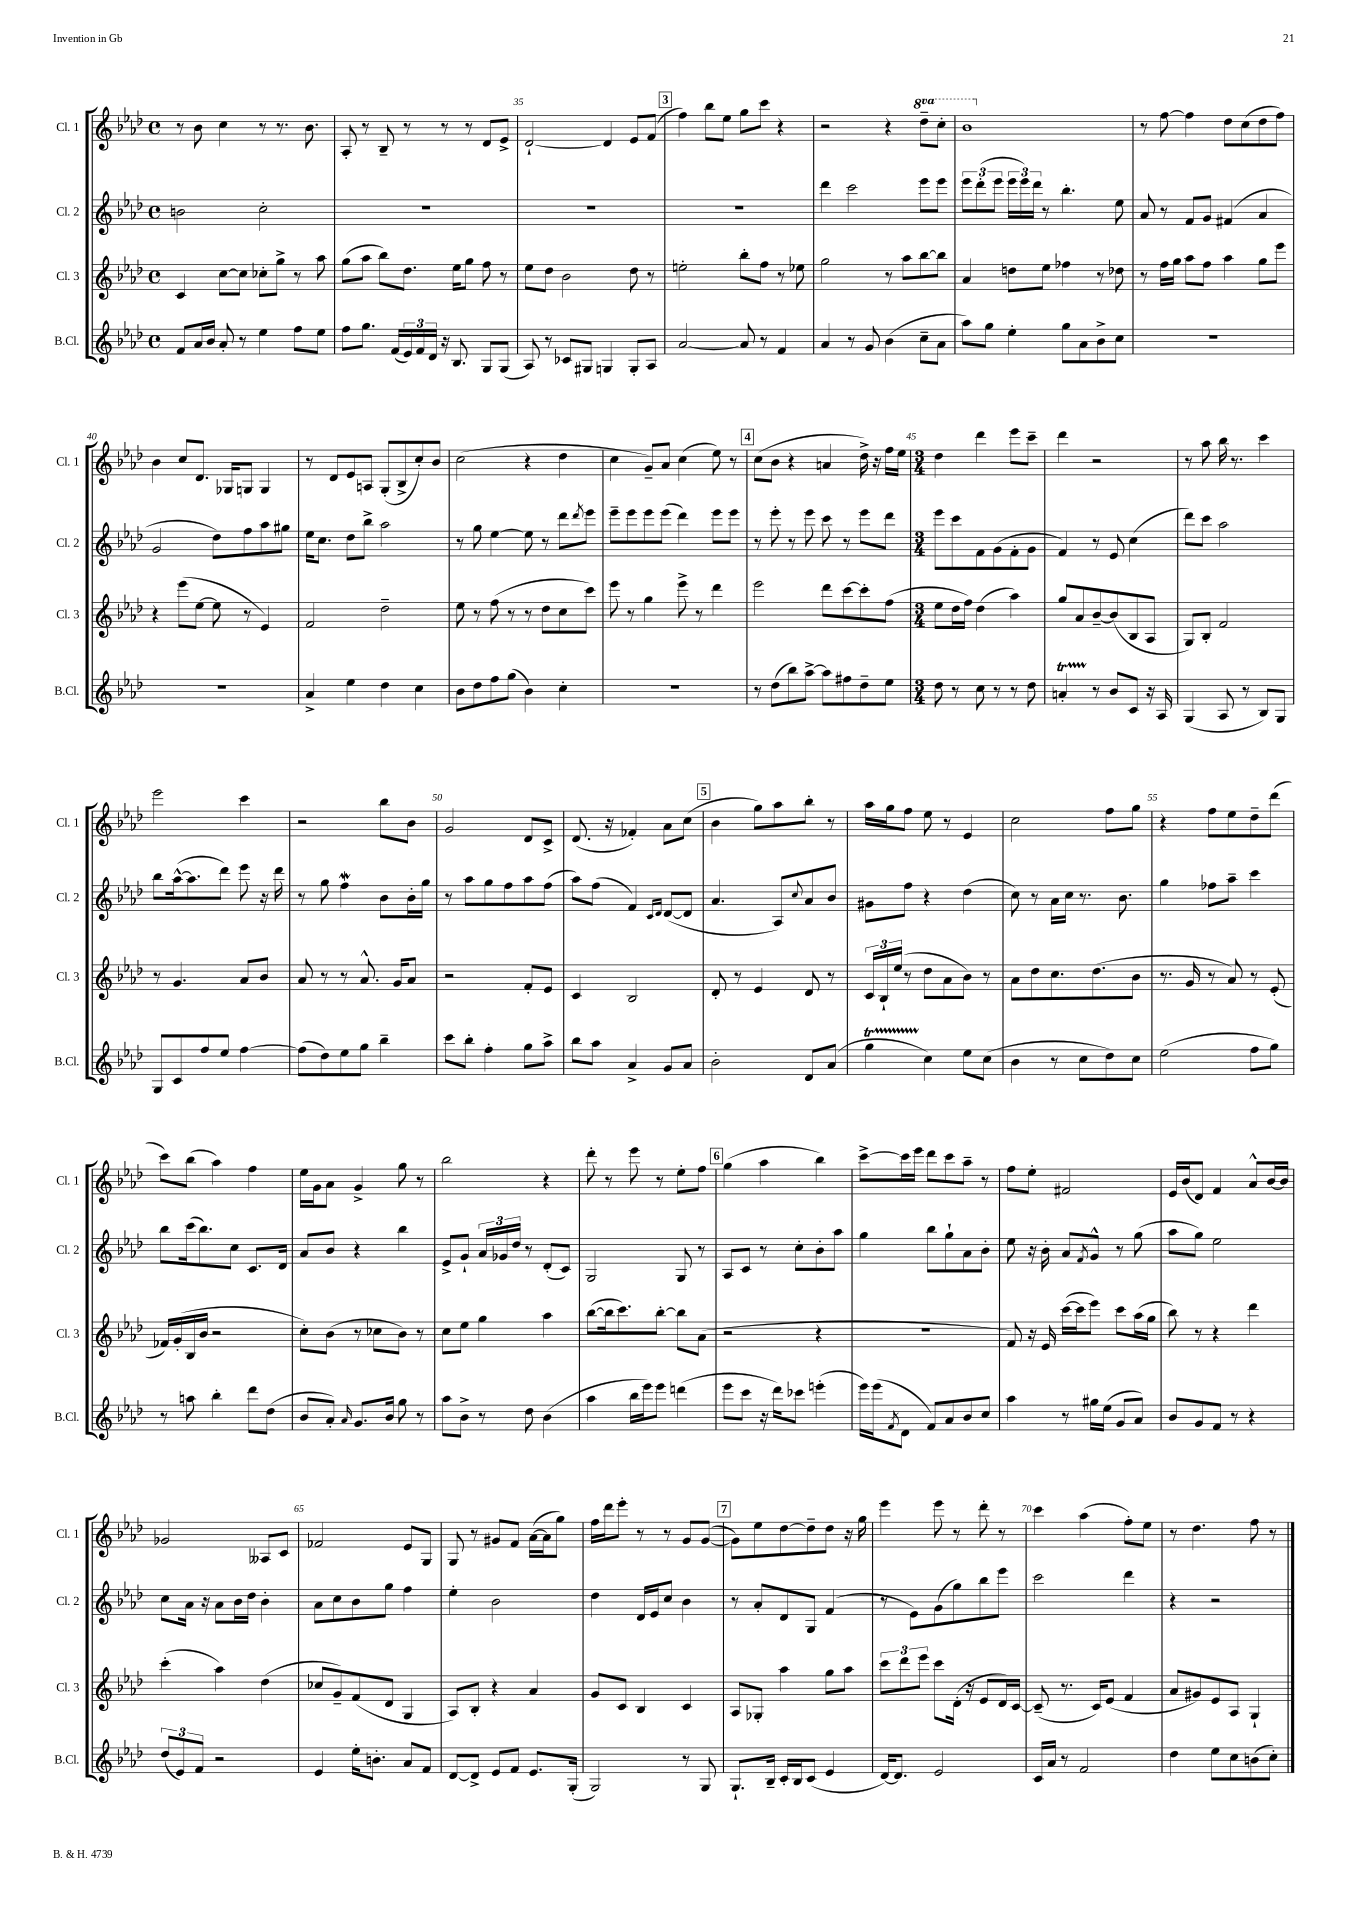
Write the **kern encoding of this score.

**kern	**kern	**kern	**kern
*part4	*part3	*part2	*part1
*staff4	*staff3	*staff2	*staff1
*I"B.Cl.	*I"Cl. 3	*I"Cl. 2	*I"Cl. 1
*I'B.Cl.	*I'Cl. 3	*I'Cl. 2	*I'Cl. 1
*clefG2	*clefG2	*clefG2	*clefG2
*k[b-e-a-d-]	*k[b-e-a-d-]	*k[b-e-a-d-]	*k[b-e-a-d-]
*M4/4	*M4/4	*M4/4	*M4/4
*met(c)	*met(c)	*met(c)	*met(c)
=33	=33	=33	=33
8f/L	4c/	2bn\	8r
16a-/L	.	.	8b-\
16b-/JJ	.	.	.
8a-'/	[8cc\L	.	4cc\
8r	8cc\J]	.	.
4ee-\	8cc-X'\L	2cc'\	8r
.	8gg^\J	.	8.r
8ff\L	8r	.	.
.	.	.	8.b-\
8ee-\J	8aa-\	.	.
=34	=34	=34	=34
8ff\L	(8gg\L	1r	8A-'/
8.gg\J	8aa-\J	.	8r
.	8bb-\L)	.	8B-~/
(16f/LL	.	.	.
24e-/)	8.dd-\J	.	8r
24f/	.	.	.
24d-/JJ	.	.	.
16r	.	.	8r
8.B-/	16ee-\KL	.	.
.	8gg\J	.	8r
8G/L	8ff\	.	8d-/L
(8G/J	8r	.	8e-^/J
=35	=35	=35	=35
8A-/)	8ee-\L	1r	[2d-`/
8r	8dd-\J	.	.
8c-X/L	2b-\	.	.
8G#X/J	.	.	.
4Gn/	.	.	4d-/]
8G'/L	8dd-\	.	8e-/L
8A-/J	8r	.	(8f/J
!!LO:REH:place=s1:t=3
=36	=36	=36	=36
[2a-/	2een'\	1r	4ff\)
.	.	.	8bb-\L
.	.	.	8ee-\J
8a-/]	8bb-'\L	.	8gg\L
8r	8ff\J	.	8ccc\J
4f/	8r	.	4r
.	8ee-X\	.	.
=37	=37	=37	=37
4a-/	2gg\	4ddd-\	2r
8r	.	2ccc\	.
8g/	.	.	.
(4b-\	8r	.	4r
.	8aa-\L	.	.
*	*	*	*8va
8cc~\L	[8bb-\	8eee-\L	8ddd-~\L
8a-\J	8bb-\J]	8eee-\J	8ccc'\J
=38	=38	=38	=38
8aa-\L)	4a-/	12eee-\L	1bb-
.	.	(12ddd-'\	.
8gg\J	.	.	.
.	.	12eee-\J	.
4ee-'\	8ddn\L	24eee-\LL	.
.	.	24eee-\)	.
.	.	24ddd-\JJ	.
.	8ee-\J	8r	.
8gg\L	4ff-X\	4.bb-'\	.
8a-\	.	.	.
8b-^\	8r	.	.
8cc\J	8dd-X\	8ee-\	.
=39	=39	=39	=39
*	*	*	*X8va
1r	8r	8a-/	8r
.	16ff\LL	8r	[8ff\
.	16gg\JJ	.	.
.	8aa-\L	8f/L	4ff\]
.	8ff\J	8g/J	.
.	4aa-\	(4f#X/	8dd-\L
.	.	.	(8cc\
.	8gg\L	4a-/	8dd-\
.	8eee-\J	.	8ff\J)
!!LO:LB:g=z
=40	=40	=40	=40
1r	4r	2g/	4b-\
.	(8eee-\L	.	8cc/L
.	[8ee-\J	.	8.d-/J
.	8ee-\]	8dd-\L)	.
.	.	.	16G-X/KL
.	8r	8ff\	8Gn/J
.	4e-/)	8aa-\	4G/
.	.	8gg#X\J	.
=41	=41	=41	=41
4a-^/	2f/	16ee-\KL	8r
.	.	8.cc\J	.
.	.	.	8d-/L
4ee-\	.	8dd-\L	8e-/
.	.	8bb-^\J	8An/J
4dd-\	2dd-~\	2aa-\	(8G'/L
.	.	.	8B-^/
4cc\	.	.	8cc'/)
.	.	.	8b-/J
=42	=42	=42	=42
8b-\L	8ee-\	8r	(2cc\
8dd-\	8r	8gg\	.
8ff\	(8ff\	[4ee-\	.
(8gg\J	8r	.	.
4b-\)	8r	8ee-\]	4r
.	8dd-\L	8r	.
4cc'\	8cc\	8ddd-\L	4dd-\
.	.	8qddd-/	.
.	8ccc\J)	8eee-\J	.
=43	=43	=43	=43
1r	8eee-\	8eee-~\L	4cc\
.	8r	8eee-\	.
.	4gg\	8eee-\	8g~/L)
.	.	(8eee-\J	8a-/J
.	8eee-^\	4ddd-\)	(4cc\
.	8r	.	.
.	4ddd-\	8eee-\L	8ee-\)
.	.	8eee-\J	8r
!!LO:REH:place=s1:t=4
=44	=44	=44	=44
8r	2eee-\	8r	(8cc\L
(8dd-\L	.	8eee-'\	8b-\J
8bb-\)	.	8r	4r
[8aa-^\J	.	8eee-\	.
8aa-\L]	8ddd-\L	8ccc\	4an/
8ff#X\	[8ccc\	8r	.
8dd-~\	8ccc'\]	8eee-\L	16dd-^\)
.	.	.	16r
8ee-\J	(8ff\J	8ddd-\J	16ff\LL
.	.	.	16ee-\JJ
=45	=45	=45	=45
*M3/4	*M3/4	*M3/4	*M3/4
8dd-\	8ee-\L	8eee-\L	4dd-\
8r	16dd-\L	8ccc\	.
.	16ff\JJ)	.	.
8cc\	(4dd-\	8f\	4ddd-\
8r	.	(8g\	.
8r	4aa-\)	8f'\	8eee-\L
8dd-\	.	8g\J	8ccc~\J
=46	=46	=46	=46
4ant'/	8gg/L	4f/)	4ddd-\
.	8a-/	.	.
8r	[8b-~/	8r	2r
8b-/L	(8b-/]	8e-/	.
8c/J	8B-/	(4cc\	.
16r	8A-/J	.	.
16A-/	.	.	.
=47	=47	=47	=47
(4G/	8G/L)	8ddd-\L)	8r
.	8B-'/J	8ccc\J	8aa-\
8A-/	2f/	2aa-\	16bb-\
.	.	.	8.r
8r	.	.	.
8B-/L)	.	.	4ccc\
8G/J	.	.	.
!!LO:LB:g=z
=48	=48	=48	=48
8G/L	8r	8bb-\L	2eee-\
8c/	4.g/	([16aa-^^\k	.
.	.	8.aa-\]	.
8ff/	.	.	.
8ee-/J	.	8ddd-\J)	.
[4ff\	8a-/L	8eee-\	4ccc\
.	8b-/J	16r	.
.	.	16ddd-\	.
=49	=49	=49	=49
(8ff\L]	8a-/	8r	2r
8dd-\)	8r	8gg\	.
8ee-\	8r	4ffW\	.
8gg\J	8.a-^^/	.	.
4bb-~\	.	8b-\L	8bb-\L
.	16g/KL	.	.
.	8a-/J	16b-'\L	8b-\J
.	.	16gg\JJ	.
=50	=50	=50	=50
8ccc\L	2r	8r	2g/
8bb-'\J	.	8aa-\L	.
4ff'\	.	8gg\	.
.	.	8ff\	.
8gg\L	8f'/L	8aa-\	8d-/L
8aa-^\J	8e-/J	(8ff\J	8c^/J
=51	=51	=51	=51
8bb-\L	4c/	8aa-\L)	(8.d-/
8aa-\J	.	(8ff\J	.
.	.	.	16r
4a-^/	2B-/	4f/)	4f-X'/)
.	.	16qqc/LL	.
.	.	16qqd-/JJ	.
8g/L	.	([8d-/L	8a-\L
8a-/J	.	8d-/J]	(8cc\J
!!LO:REH:place=s1:t=5
=52	=52	=52	=52
2b-'\	8d-'/	4.a-/	4b-\
.	8r	.	.
.	4e-/	.	8gg\L)
.	.	8A-/L)	8aa-\
.	.	8qqcc/	.
8d-/L	8d-/	8a-/	8bb-'\J
(8a-/J	8r	8b-/J	8r
=53	=53	=53	=53
4ggt\	24c/LL	8g#X\L	16aa-\LL
.	24B-`/	.	.
.	.	.	16gg\J
.	(24ee-/JJ	.	.
.	8r	8ff\J	8ff\J
4cc\)	8dd-\L	4r	8ee-\
.	8a-\	.	8r
8ee-\L	8b-\J)	(4dd-\	4e-/
(8cc\J	8r	.	.
=54	=54	=54	=54
4b-\	8a-\L	8cc\)	2cc\
.	8dd-\	8r	.
8r	8.cc\	16a-\LL	.
.	.	16cc\JJ	.
8cc\L	.	8.r	.
.	(8.dd-\	.	.
8dd-\)	.	.	8ff\L
.	.	8.b-\	.
8cc\J	8b-\J	.	8gg\J
=55	=55	=55	=55
(2ee-\	8.r	4gg\	4r
.	16g/	.	.
.	8r	8ff-X\L	8ff\L
.	8a-/)	8aa-~\J	8ee-\
8ff\L	8r	4ccc\	8dd-~\
8gg\J)	(8e-'/	.	(8ddd-\J
!!LO:LB:g=z
=56	=56	=56	=56
8r	16f-X/LL)	8bb-\L	8ccc\L)
.	(16g'/	.	.
8aan\	16B-/	(16ccc\k	(8bb-\J
.	16b-/JJ	8.bb-\)	.
4bb-'\	2r	.	4aa-\)
.	.	8cc\J	.
8ddd-\L	.	8.c/L	4ff\
(8dd-\J	.	.	.
.	.	16d-/Jk	.
=57	=57	=57	=57
8b-/L	8cc'\L)	8a-/L	16ee-\LL
.	.	.	16g\J
8a-'/J)	(8b-\J	8b-/J	8a-\J
16qqa-/	.	.	.
8.g/L	8r	4r	4g^/
.	8cc-X\L	.	.
16b-/Jk	.	.	.
8gg\	8b-\J)	4bb-\	8gg\
8r	8r	.	8r
=58	=58	=58	=58
8aa-\L	8cc\L	8e-^/L	2bb-\
8b-^\J	8ee-\J	8g`/J	.
8r	4gg\	24a-/LL	.
.	.	24g-X/	.
.	.	24dd-/JJ	.
8dd-\	.	8r	.
(4b-\	4aa-\	(8d-'/L	4r
.	.	8c/J)	.
=59	=59	=59	=59
4aa-\	([8bb-\L	2G/	8ddd-'\
.	16bb-\k]	.	8r
.	8.ccc\)	.	.
16bb-\LL	.	.	8eee-\
16eee-\J)	.	.	.
8eee-\J	[8bb-'\J	.	8r
(4dddn\	8bb-\L]	8G/	8ee-'\L
.	(8a-\J	8r	8ff\J
!!LO:REH:place=s1:t=6
=60	=60	=60	=60
8eee-\L	2r	8A-/L	(4gg\
8ccc\J	.	8c/J	.
16r	.	8r	4aa-\
16ddd-\KL)	.	.	.
8ccc-X\J	.	8cc'\L	.
(4eeen'\	4r	8b-'\	4bb-\)
.	.	8aa-\J	.
=61	=61	=61	=61
16eee-\LL)	2.r	4gg\	[8ccc^\L
(16eee-\J	.	.	.
8qf/	.	.	.
8d-\J	.	.	16ccc\L]
.	.	.	16eee-\JJ
8f/L)	.	8bb-\L	8ddd-\L
8a-/	.	8gg`\	8ccc\
8b-/	.	8a-\	8aa-~\J
8cc/J	.	8b-'\J	8r
=62	=62	=62	=62
4aa-\	8f/)	8ee-\	8ff\L
.	16r	16r	8ee-'\J
.	16e-/	16b-'\	.
8r	([16ccc\LL	8a-/L	2f#X/
.	16ccc\J]	.	.
.	.	8qf/	.
16gg#X\LL	8eee-\J)	8g^^/J	.
(16ee-\JJ	.	.	.
8g/L	8ccc\L	8r	.
8a-/J)	(16aa-\L	(8gg\	.
.	16gg\JJ	.	.
=63	=63	=63	=63
8b-/L	8bb-\)	8aa-\L	16e-/LL
.	.	.	(16b-/J
8g/	8r	8gg\J)	8d-/J)
8f/J	4r	2ee-\	4f/
8r	.	.	.
4r	4ddd-\	.	8a-^^/L
.	.	.	[16b-/L
.	.	.	16b-/JJ]
!!LO:LB:g=z
=64	=64	=64	=64
(12dd-/L	(4ccc'\	8cc\L	2g-X/
12e-/)	.	.	.
.	.	16a-\Jk	.
12f/J	.	.	.
.	.	16r	.
2r	4aa-\)	8a-\L	.
.	.	16b-\L	.
.	.	16dd-\JJ	.
.	(4dd-\	4b-'\	8A--X/L
.	.	.	8c/J
=65	=65	=65	=65
4e-/	8cc-X/L	8a-\L	2f-X/
.	8g~/)	8cc\	.
16ee-'\KL	(8f/	8b-\	.
8.bn'\J	.	.	.
.	8d-/J	8gg\J	.
8a-/L	4G/	4ff\	8e-/L
8f/J	.	.	8G/J
=66	=66	=66	=66
[8d-/L	8A-/L)	4ee-'\	8G/
8d-^/J]	8B-'/J	.	8r
8e-/L	4r	2b-\	8g#X/L
8f/J	.	.	8f/J
8.e-/L	4a-/	.	([16a-\LL
.	.	.	16a-\J]
.	.	.	8gg\J)
(16G'/Jk	.	.	.
=67	=67	=67	=67
2G/)	8g/L	4dd-\	16ff\LL
.	.	.	16ddd-\J
.	8c/J	.	8eee-'\J
.	4B-/	16d-/LL	8r
.	.	16e-/J	.
.	.	8cc/J	8r
8r	4c/	4b-\	8g/L
8G/	.	.	([8g/J
!!LO:REH:place=s1:t=7
=68	=68	=68	=68
8.G`/L	8A-/L	8r	8g\L])
.	8G-X'/J	8a-'/L	8ee-\
16B-~/Jk	.	.	.
16c'/LL	4aa-\	8d-/	[8dd-\
16B-/J	.	.	.
(8c/J	.	8G/J	8dd-~\]
4e-/	8gg\L	(4f/	8dd-\J
.	8aa-\J	.	16r
.	.	.	16gg\
=69	=69	=69	=69
[16d-/KL)	12ccc\L	8r	4eee-\
8.d-/J]	.	.	.
.	12ddd-\	.	.
.	.	8e-\L)	.
.	12eee-\J	.	.
2e-/	8ccc\L	(8g\	8eee-\
.	(16d-'\Jk	8gg\)	8r
.	16r	.	.
.	8e-/L	8bb-\	8ddd-'\
.	16d-/L)	8eee-\J	8r
.	[16c/JJ	.	.
=70	=70	=70	=70
16c/LL	(8c~/]	2ccc\	4ccc\
16a-/JJ	.	.	.
8r	8.r	.	.
2f/	.	.	(4aa-\
.	16c/KL)	.	.
.	(8e-/J	.	.
.	4f/	4ddd-\	8ff'\L)
.	.	.	8ee-\J
=71	=71	=71	=71
4dd-\	8a-/L	4r	8r
.	8g#X/)	.	4.dd-\
8ee-\L	8e-/	2r	.
8cc\	8A-/J	.	.
(8bn\	4G`/	.	8ff\
8cc'\J)	.	.	8r
==	==	==	==
*-	*-	*-	*-
